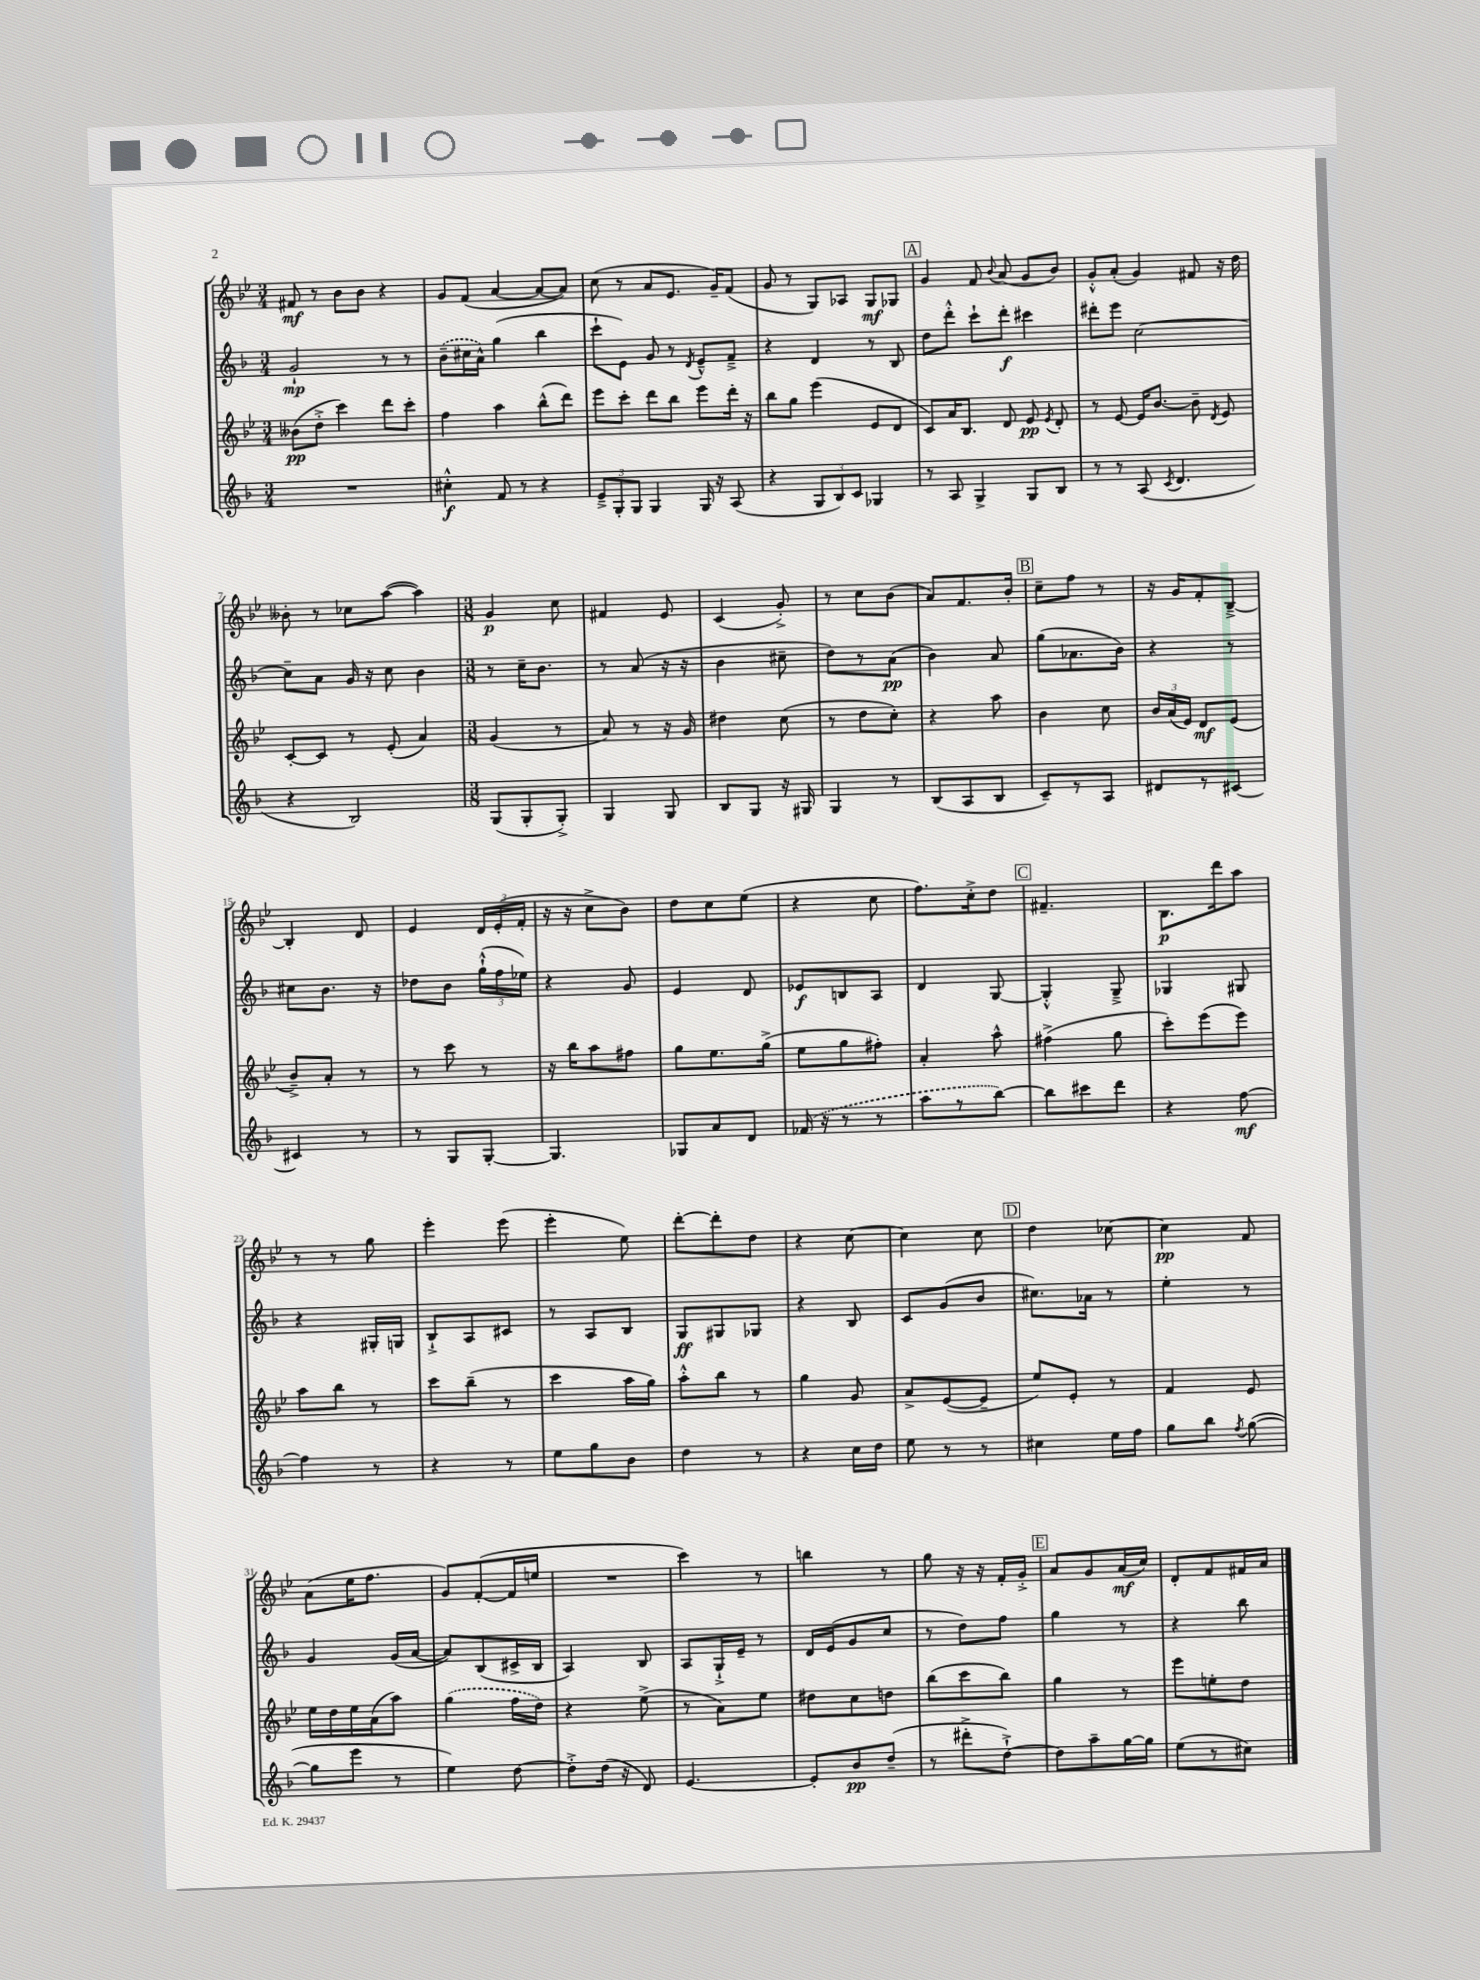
<<
\new StaffGroup <<
\new Staff = "s0" {
    \clef treble \key bes \major \numericTimeSignature \time 3/4
    \autoBeamOff fis'8\mf r8 bes'8[ bes'8] r4 |
    g'8[ f'8]( a'4~ a'8[~ a'8]) |
    c''8( r8 a'8[ ees'8.] g'16[--) f'8]( |
    g'8 r8 g8[) aes8] g8[\mf ges8] |
    \mark \markup { \box "A" } g'4 f'8 \appoggiatura { bes'8 } a'8( g'8[ bes'8]) |
    g'8[-.-^ a'8]-.( g'4) fis'8 r16 d''16 |
    beses'8-. r8 ces''8[ a''8]~( a''4) |
    \numericTimeSignature \time 3/8 g'4\p c''8 |
    fis'4 ees'8 |
    c'4( g'8-.->) |
    r8 c''8[ bes'8]( |
    a'8[) f'8. bes'16]-. |
    \mark \markup { \box "B" } c''8[-- f''8] r8 |
    r16 g'16[ f'8-. bes8]~---> |
    bes4-. d'8 |
    ees'4 \tuplet 3/2 { d'16[ ees'16-.( f'16]-. } |
    r16 r16 c''8[-> bes'8]) |
    d''8[ c''8 ees''8]( |
    r4 c''8 |
    f''8.[) c''16-.-> d''8] |
    \mark \markup { \box "C" } fis'4.-- |
    bes8.[\p d'''16 a''8] |
    r8 r8 g''8 |
    ees'''4-. ees'''8( |
    ees'''4-. ees''8) |
    d'''8[~-. d'''8-. d''8] |
    r4 c''8~ |
    c''4 c''8 |
    \mark \markup { \box "D" } d''4 ces''8~ |
    ces''4\pp f'8 |
    a'8[( ees''16 f''8.] |
    g'8[) f'8~-.( f'16 e''16] |
    R4. |
    c'''4) r8 |
    b''4 r8 |
    g''8 r16 r16 f'16[-. g'16]-.-> |
    \mark \markup { \box "E" } a'8[ g'8 a'16\mf( c''16]) |
    d'8[-. f'8 fis'16 a'16] \bar "|." |
}
\new Staff = "s1" {
    \clef treble \key f \major \numericTimeSignature \time 3/4
    \autoBeamOff g'2-!\mp r8 r8 |
    \once \slurDashed bes'8[--( cis''16 a'16]-^) g''4( bes''4 |
    c'''8[-! e'8]) g'8 r8 \acciaccatura { d'8 } e'8[---^ f'8]---> |
    r4 d'4 r8 bes8 |
    \mark \markup { \box "A" } d''8[ d'''8]-.-^ c'''8[-! d'''8]-.\f cis'''4 |
    dis'''8[-. e'''8] c''2~ |
    c''8[-- a'8] g'16 r16 c''8 bes'4 |
    \numericTimeSignature \time 3/8 r8 c''16[-- bes'8.] |
    r8 a'8( r16 r16 |
    bes'4 cis''8-- |
    d''8[) r8 a'8]\pp( |
    bes'4) a'8 |
    \mark \markup { \box "B" } g''8[( aes'8. bes'16]) |
    r4 r8 |
    cis''8[ bes'8.] r16 |
    des''8[ bes'8] \tuplet 3/2 { g''16[-!-^( f''16 ees''16]) } |
    r4 g'8 |
    e'4 d'8 |
    ees'8[\f b8 a8] |
    d'4 g8~ |
    \mark \markup { \box "C" } g4-.-^ g8---> |
    ges4 gis8 |
    r4 gis16[-. g16] |
    bes8[-!-> a8 cis'8] |
    r8 a8[ bes8] |
    g8[\ff gis8 ges8] |
    r4 bes8 |
    c'8[ g'8( bes'8] |
    \mark \markup { \box "D" } cis''8.[) aes'16] r8 |
    e''4-. r8 |
    g'4 g'16[( a'16]~ |
    a'8[) bes8( cis'16-> bes16] |
    a4) bes8 |
    a8[ g16-!-> e'16]-- r8 |
    d'16[ e'16( g'8 c''8] |
    r8 d''8[) f''8] |
    \mark \markup { \box "E" } g''4 r8 |
    r4 bes''8 \bar "|." |
}
\new Staff = "s2" {
    \clef treble \key bes \major \numericTimeSignature \time 3/4
    \autoBeamOff beses'8[\pp( d''8]-.-> c'''4) d'''8[ c'''8]-. |
    f''4 a''4 bes''8[-^( d'''8]) |
    ees'''8[ c'''8]-. d'''8[ bes''8] ees'''8[ d'''16]-. r16 |
    bes''8[ g''8] ees'''4( ees'8[ d'8] |
    \mark \markup { \box "A" } c'8[) a'16 bes8.] d'8 ees'8\pp \acciaccatura { ees'8 } d'8-. |
    r8 ees'8~ ees'16[ bes'8.]~ bes'8-- \acciaccatura { d'8 } ees'8 |
    c'8[~-. c'8] r8 ees'8-.( a'4) |
    \numericTimeSignature \time 3/8 g'4( r8 |
    a'8) r8 r16 g'16 |
    dis''4 c''8( |
    r8 d''8[ c''8]-.) |
    r4 a''8 |
    \mark \markup { \box "B" } bes'4 c''8 |
    \tuplet 3/2 { bes'16[ a'16( ees'16]) } d'8[\mf ees'8]( |
    bes'8[--->) a'8]-. r8 |
    r8 c'''8 r8 |
    r16 bes''16[ a''8 fis''8] |
    g''8[ ees''8. g''16]->( |
    ees''8[ g''8 fis''8]-.) |
    a'4-. a''8-^ |
    \mark \markup { \box "C" } fis''4->( g''8 |
    c'''8[-.) ees'''8( ees'''8]) |
    a''8[ bes''8] r8 |
    c'''8[ bes''8]--( r8 |
    c'''4 a''16[ g''16]) |
    a''8[-.-^ bes''8] r8 |
    g''4 g'8 |
    a'8[-> ees'8~( ees'8]-- |
    \mark \markup { \box "D" } ees''8[) ees'8]-. r8 |
    f'4 ees'8 |
    ees''16[ d''16 ees''16 a'16( a''8]) |
    \once \slurDashed g''4( f''16[ d''16]) |
    r4 ees''8->( |
    r8 a'8[) ees''8] |
    dis''8[ c''8 d''8] |
    bes''8[( c'''8 bes''8]) |
    \mark \markup { \box "E" } g''4 r8 |
    ees'''8[ e''8-. d''8] \bar "|." |
}
\new Staff = "s3" {
    \clef treble \key f \major \numericTimeSignature \time 3/4
    \autoBeamOff R2. |
    cis''4-.-^\f f'8 r8 r4 |
    \tuplet 3/2 { e'8[---> g8-. g8] } g4 g16 r16 a8( |
    r4 \tuplet 3/2 { g8[ bes8) c'8] } ges4 |
    \mark \markup { \box "A" } r8 a8 g4-> g8[ bes8] |
    r8 r8 a8( \acciaccatura { c'8 } d'4. |
    r4 bes2) |
    \numericTimeSignature \time 3/8 g8[( g8-. g8]-.->) |
    g4 g8 |
    bes8[ g8] r16 gis16 |
    g4 r8 |
    bes8[( a8 bes8] |
    \mark \markup { \box "B" } c'8[--) r8 a8] |
    dis'8[ r8 cis'8]~ |
    cis'4 r8 |
    r8 g8[ g8]~-. |
    g4. |
    ges8[ a'8 d'8] |
    \once \slurDashed fes'16( r16 r8 r8 |
    a''8[ r8 bes''8]~) |
    \mark \markup { \box "C" } bes''8[ cis'''8 d'''8] |
    r4 f''8~\mf |
    f''4 r8 |
    r4 r8 |
    e''8[ g''8 bes'8] |
    d''4 r8 |
    r4 c''16[ d''16] |
    e''8 r8 r8 |
    \mark \markup { \box "D" } cis''4 e''16[ f''16] |
    g''8[ bes''8] \acciaccatura { f''8 } g''8~( |
    g''8[ e'''8] r8 |
    e''4) d''8~ |
    d''8[-.-> d''16]( r16 d'8) |
    e'4.~ |
    e'8[-. bes'8\pp d''8]--( |
    r8 dis'''8[-.-> d''8]~-!->) |
    \mark \markup { \box "E" } d''8[ a''8-- g''16~ g''16] |
    e''8[( r8 cis''8]) \bar "|." |
}
>>
>>
